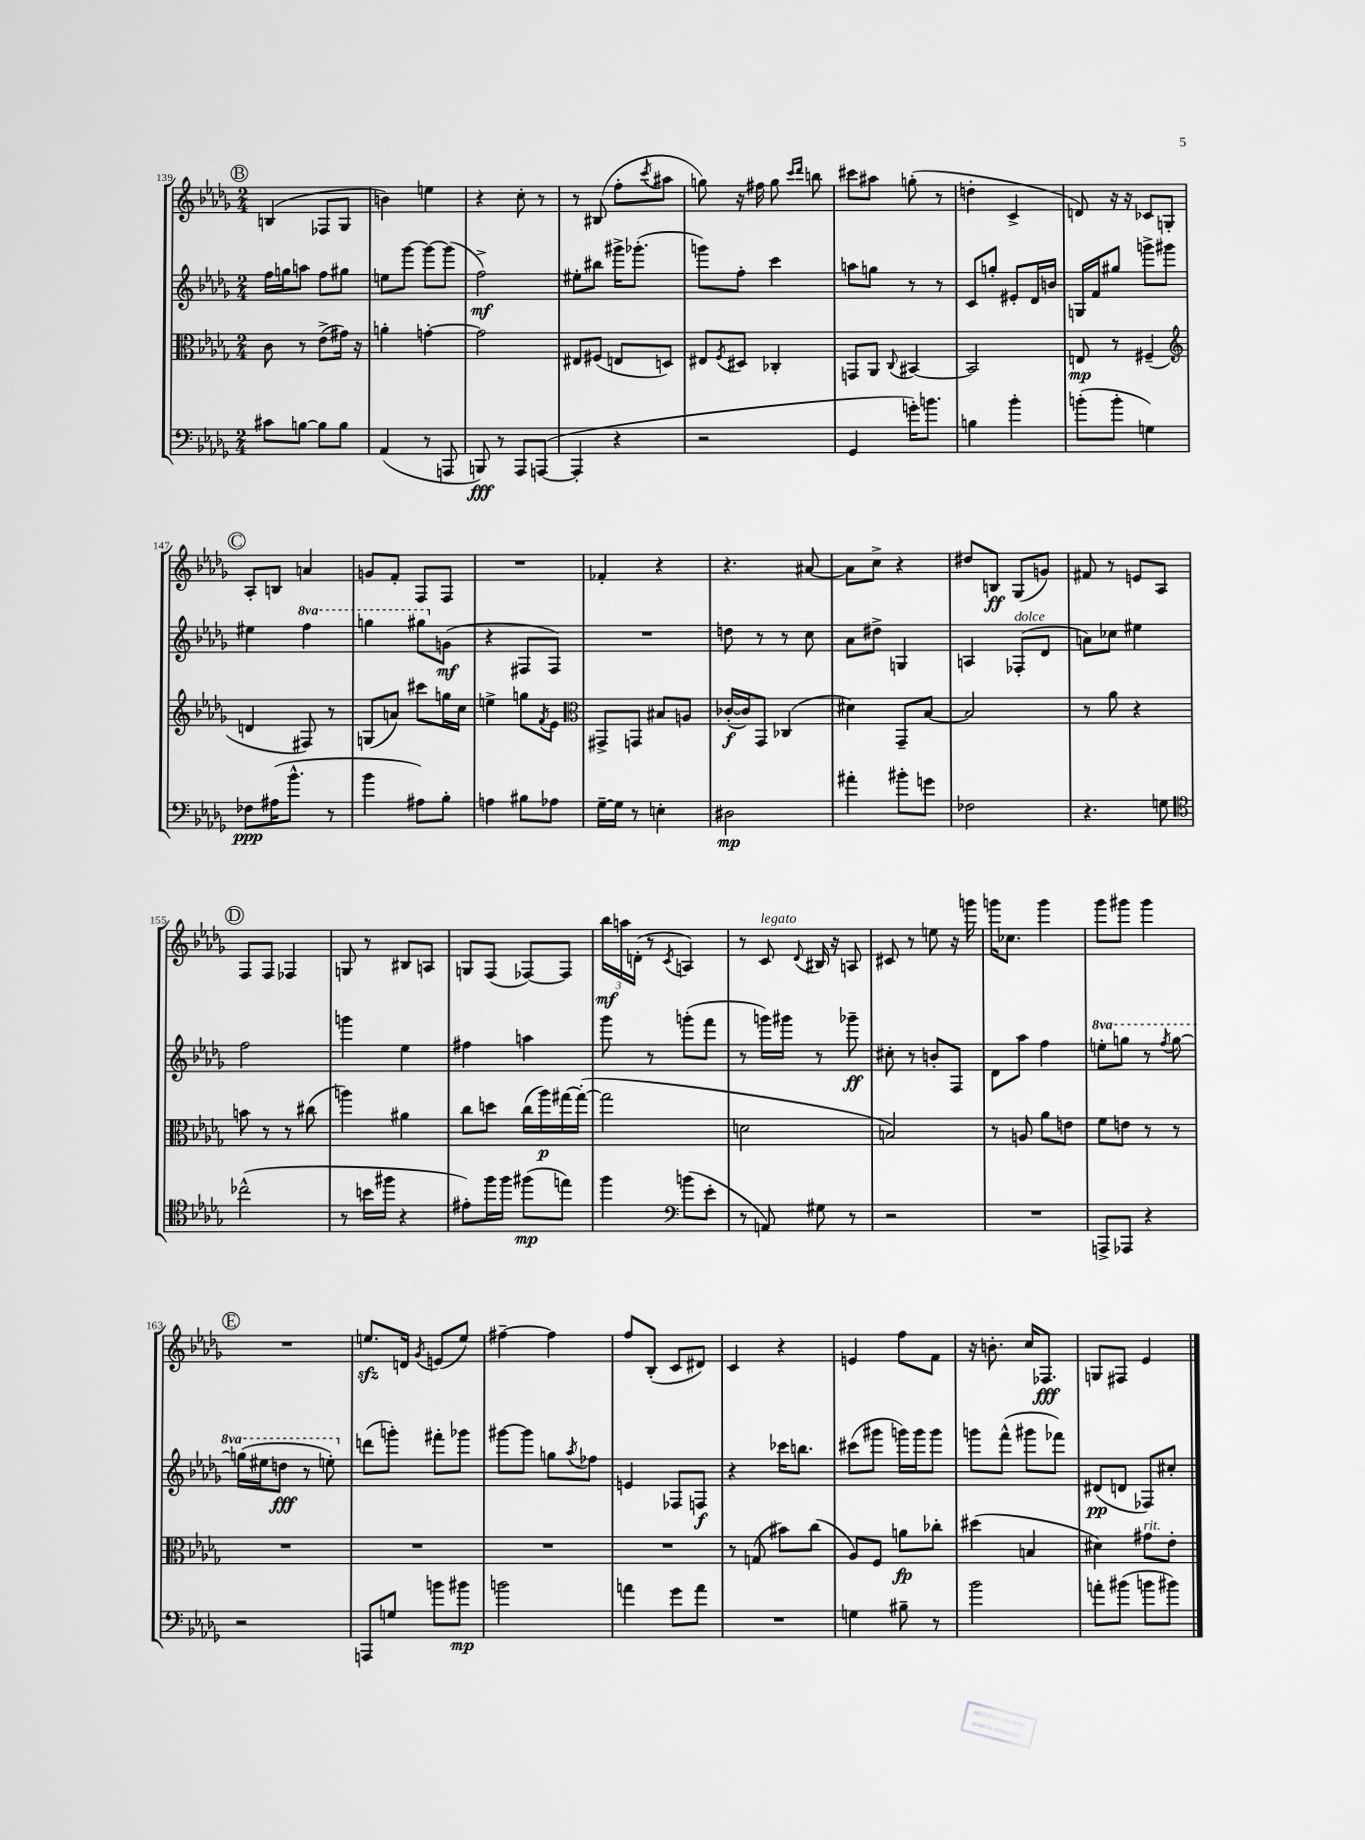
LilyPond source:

<<
\new StaffGroup <<
\new Staff = "s0" {
    \clef treble \key des \major \numericTimeSignature \time 2/4
    \mark \markup { \circle "B" } b4( fes8 ges8 |
    b'4) e''4 |
    r4 c''8-. r8 |
    r8 bis8( f''8-. \acciaccatura { c'''8 } ais''8 |
    g''8) r16 fis''16 g''8 \grace { c'''16 des'''16 } b''8 |
    cis'''8 ais''8 g''8-.( r8 |
    d''4-. c'4-> |
    d'8) r16 r16 ces'8 g8-. |
    \mark \markup { \circle "C" } aes8-. b8 a'4 |
    g'8 f'8-. f8 f8 |
    R2 |
    fes'4-. r4 |
    r4. ais'8~ |
    ais'8 c''8-> r4 |
    dis''8 b8\ff ges8( g'8) |
    fis'8 r8 e'8 aes8 |
    \mark \markup { \circle "D" } f8 f8 fes4 |
    g8 r8 bis8 a8 |
    g8 f8( fes8~) fes8 |
    \tuplet 3/2 { bes''16\mf a''16 d'16-.( } r8 \acciaccatura { c'8 } a4) |
    r8 c'8^\markup { \italic "legato" } \appoggiatura { des'8 } bis16 r16 a8 |
    cis'8 r8 e''8 r16 g'''16 |
    g'''16 ces''8. g'''4 |
    ges'''8 gis'''8 gis'''4 |
    \mark \markup { \circle "E" } R2 |
    e''8.\sfz d'16 \acciaccatura { ges'8 } e'8( e''8) |
    fis''4~-- fis''4 |
    f''8 bes8-.( c'8 dis'8) |
    c'4 r4 |
    e'4 f''8 f'8 |
    r16 b'8.-. c''16 fes8.\fff |
    g8 fis8 ees'4 \bar "|." |
}
\new Staff = "s1" {
    \clef treble \key des \major \numericTimeSignature \time 2/4 \set Staff.ottavationMarkups = #ottavation-simple-ordinals
    \mark \markup { \circle "B" } f''16 g''16 a''8 f''8 gis''8 |
    e''8 ges'''8~ ges'''8~ ges'''8( |
    f''2->\mf) |
    eis''8-. bis''8 gis'''16-> ges'''8.-.( |
    g'''8) f''8-. c'''4 |
    a''8 g''8 r8 r8 |
    c'8 g''8-. eis'8-. des'16 b'16 |
    g16 f'16 gis''8 g'''8-> gis'''8 |
    \mark \markup { \circle "C" } eis''4 \ottava #1 f'''4 |
    g'''4 gis'''8 \ottava #0 g'8\mf( |
    r4 fis8 fis8) |
    R2 |
    d''8 r8 r8 c''8 |
    aes'8 dis''8-> g4 |
    a4 fes8-.^\markup { \italic "dolce" }( des'8 |
    a'8) ces''8 eis''4 |
    \mark \markup { \circle "D" } f''2 |
    g'''4 ees''4 |
    fis''4 a''4 |
    ges'''8 r8 g'''8-.( f'''8 |
    r8 g'''16) gis'''16 r8 ges'''8--\ff |
    cis''8-. r8 b'8-. f8 |
    des'8 aes''8 f''4 |
    \ottava #1 e'''8-. g'''8 r8 \acciaccatura { f'''8 } g'''8~ |
    \mark \markup { \circle "E" } g'''16( eis'''16 d'''8\fff r8 e'''8-.) \ottava #0 |
    d'''8( g'''8-.) fis'''8-. ges'''8 |
    gis'''8~ gis'''8 g''8 \acciaccatura { aes''8 } fes''8 |
    e'4 fes8 f8\f |
    r4 ces'''16 b''8. |
    cis'''8( gis'''8 g'''16) g'''16 g'''8 |
    g'''8 f'''8-^( gis'''8 fes'''8) |
    dis'8\pp( d'8 fes8) cis''8-. \bar "|." |
}
\new Staff = "s2" {
    \clef alto \key des \major \numericTimeSignature \time 2/4
    \mark \markup { \circle "B" } c'8 r8 ees'8->( gis'16) r16 |
    a'4-. g'4~-. |
    g'2 |
    eis8 fis8( e8 d8) |
    eis8 \acciaccatura { f8 } dis8 ces4-. |
    g,8 aes,8 \appoggiatura { c8 } bis,4~ |
    bis,2 |
    e8\mp r8 fis4--( |
    \mark \markup { \circle "C" } \clef treble d'4 fis8) r8 |
    g8( a'8) cis'''8 g''16 c''16 |
    e''4-> g''8 \acciaccatura { f'8 } ees'8 |
    \clef alto gis,8-> g,8 bis8 a8 |
    ces'16~-.\f( ces'16) ges,8 ces4( |
    dis'4) ges,8-- bes8~ |
    bes2 |
    r8 aes'8 r4 |
    \mark \markup { \circle "D" } b'8 r8 r8 cis''8( |
    a''4) ais'4 |
    c''8 d''8 c''16( aes''16\p) gis''16~ gis''16~-.( |
    gis''2 |
    d'2 |
    b2) |
    r8 a8 aes'8 e'8 |
    f'8 e'8 r8 r8 |
    \mark \markup { \circle "E" } R2 |
    R2 |
    R2 |
    R2 |
    r8 g8( bis'8) c''8( |
    aes8) f8 a'8\fp ces''8-. |
    dis''4( b4 |
    dis'4) gis'8^\markup { \italic "rit." } ees'8-. \bar "|." |
}
\new Staff = "s3" {
    \clef bass \key des \major \numericTimeSignature \time 2/4
    \mark \markup { \circle "B" } cis'8 b8~ b8 b8 |
    aes,4( r8 a,,8 |
    b,,8\fff) r8 aes,,8 a,,8~( |
    a,,4-. r4 |
    r2 |
    ges,4 g'16-.) b'8. |
    b4 bes'4-. |
    b'8-.( b'8-. g4) |
    \mark \markup { \circle "C" } fes8\ppp ais16( bes'8.-^ r8 |
    bes'4 ais8) bes8-. |
    a4 bis8 aes8 |
    ges16~-- ges16 r8 e4-. |
    dis2\mp |
    ais'4-. bis'8-. g'8 |
    fes2 |
    r4. g8 |
    \mark \markup { \circle "D" } \clef tenor ces''2-^( |
    r8 b'16 fis''16 r4 |
    eis'8-.) f''16 f''16 fis''8\mp( e''8) |
    f''4 \clef bass b'8( ees'8-. |
    r8 a,8) gis8 r8 |
    r2 |
    R2 |
    a,,8-> aes,,8 r4 |
    \mark \markup { \circle "E" } r2 |
    a,,8 g8 b'8 bis'8\mp |
    b'2 |
    a'4 ges'8 a'8 |
    R2 |
    g4 bis8-- r8 |
    bes'2 |
    a'8-. bis'8( b'8 bis'8) \bar "|." |
}
>>
>>
\layout { \context { \Score currentBarNumber = #139 } }
